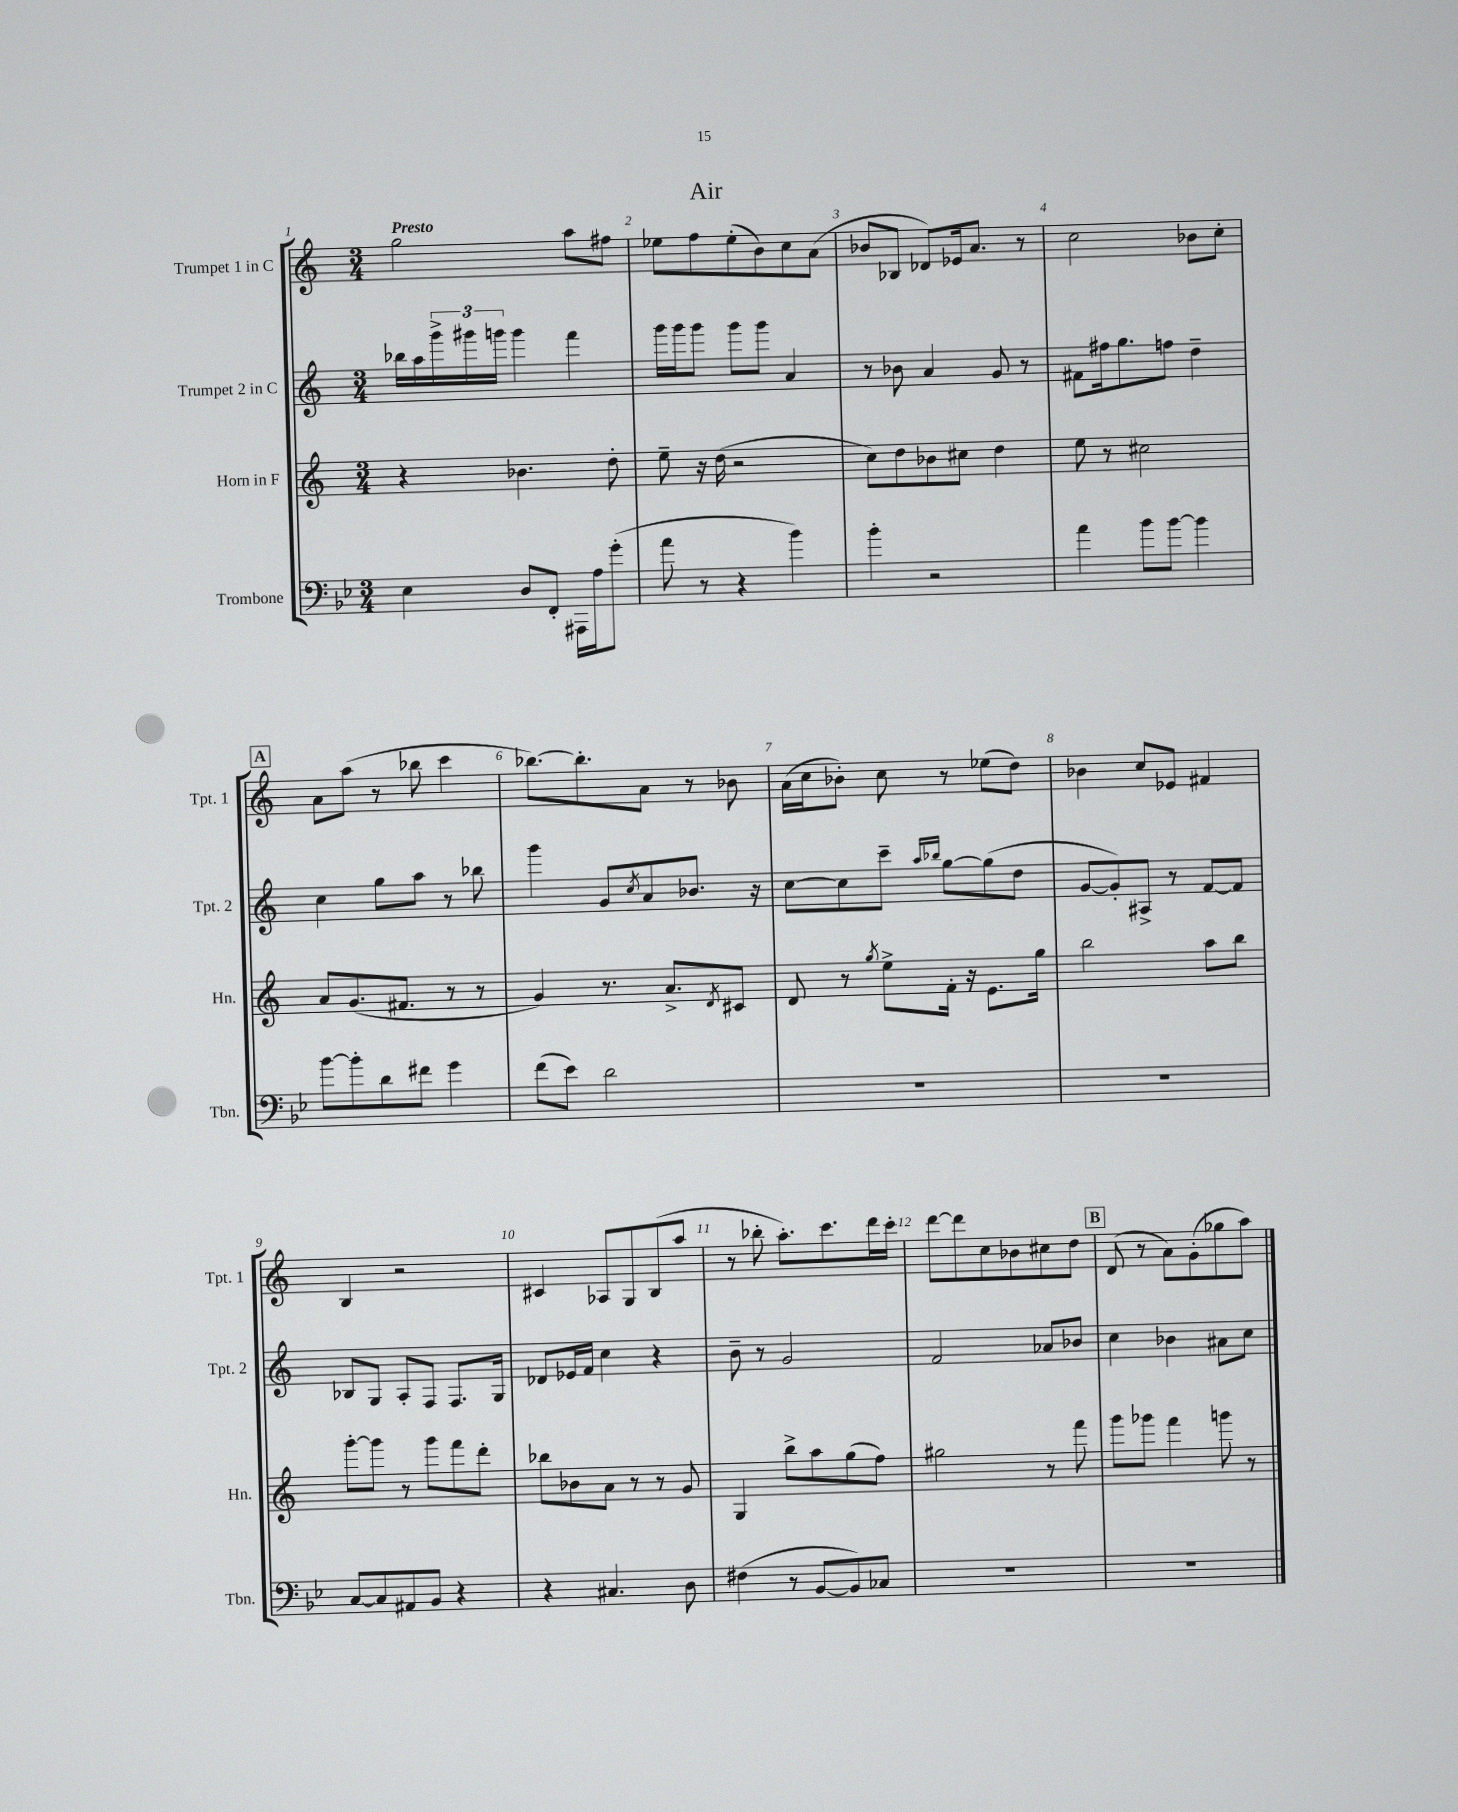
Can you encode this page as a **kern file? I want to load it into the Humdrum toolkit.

**kern	**kern	**kern	**kern
*part4	*part3	*part2	*part1
*staff4	*staff3	*staff2	*staff1
*I"Trombone	*I"Horn in F	*I"Trumpet 2 in C	*I"Trumpet 1 in C
*I'Tbn.	*I'Hn.	*I'Tpt. 2	*I'Tpt. 1
*clefF4	*clefG2	*clefG2	*clefG2
*k[b-e-]	*k[]	*k[]	*k[]
*M3/4	*M3/4	*M3/4	*M3/4
=1	=1	=1	=1
!	!	!	!LO:TX:a:B:t=Presto
4E-\	4r	16bb-X\LL	2gg\
.	.	16aa\	.
.	.	24ggg^\	.
.	.	24ggg#X\	.
.	.	24gggn\JJ	.
8D/L	4.b-X\	4ggg\	.
8FF'/J	.	.	.
16AAA#X\LL	.	4fff\	8aa\L
16A\J	.	.	.
(8g'\J	8dd'\	.	8ff#X\J
=2	=2	=2	=2
8a\	8ee~\	16ggg\LL	8ee-X\L
.	.	16ggg\J	.
8r	16r	8ggg\J	8ff\
.	(16dd\	.	.
4r	2r	8ggg\L	(8ee-'\
.	.	8ggg\J	8b\)
4b-\)	.	4a/	8cc\
.	.	.	(8a\J
=3	=3	=3	=3
4b-'\	8cc\L)	8r	8b-X/L
.	8dd\	8b-X\	8B-X/J
2r	8b-X\	4a/	8d-X/L)
.	8cc#X\J	.	16e-X/k
.	.	.	8.a/J
.	4dd\	8g/	.
.	.	8r	8r
=4	=4	=4	=4
4a\	8ee\	8f#X\L	2cc\
.	8r	16ff#X\k	.
.	.	8.gg\	.
8b-\L	2cc#X\	.	.
[8b-\J	.	8ffn\J	.
4b-\]	.	4dd~\	8b-X\L
.	.	.	8cc'\J
!!LO:LB:g=z
!!LO:REH:place=s1:t=A
=5	=5	=5	=5
[8b-\L	8a/L	4cc\	8a\L
8b-'\]	(8.g/	.	(8aa\J
8d\	.	8gg\L	8r
.	8.f#X/J	.	.
8f#X\J	.	8aa\J	8bb-X\
4g\	8r	8r	4ccc\
.	8r	8bb-X\	.
=6	=6	=6	=6
(8f\L	4g/)	4ggg\	[8.bb-X\L)
8e-\J)	.	.	.
.	.	.	8.bb-'\]
2d\	8.r	8g/L	.
.	.	8qcc/	.
.	.	8a/	8a\J
.	8.a^/L	.	.
.	.	8.b-X/J	8r
.	8qd/	.	.
.	8c#X/J	.	8b-X\
.	.	16r	.
=7	=7	=7	=7
2.r	8d/	[8cc\L	(16a\LL
.	.	.	16cc\J
.	8r	8cc\]	8b-X'\J)
.	8qgg/	.	.
.	8ee^\L	8ccc~\J	8cc\
.	.	16qqaa/LL	.
.	.	16qqbb-X/JJ	.
.	16f'\Jk	[8gg\L	8r
.	16r	.	.
.	8.e\L	(8gg\]	(8ee-X\L
.	.	8dd\J	8dd\J)
.	16gg\Jk	.	.
=8	=8	=8	=8
2.r	2bb\	[8g/L	4b-X\
.	.	8g'/])	.
.	.	8A#X^/J	8cc/L
.	.	8r	8e-X/J
.	8aa\L	[8f/L	4f#X/
.	8bb\J	8f/J]	.
!!LO:LB:g=z
=9	=9	=9	=9
[8C/L	[8ggg'\L	8B-X/L	4B/
8C/]	8ggg\J]	8G/J	.
8AA#X/	8r	8A'/L	2r
8BB-/J	8ggg\L	8F/J	.
4r	8fff\	8.F/L	.
.	8ddd'\J	.	.
.	.	16G/Jk	.
=10	=10	=10	=10
4r	8bb-X\L	8d-X/L	4c#X/
.	8b-X\	16e-X/L	.
.	.	16f/JJ	.
4.C#X/	8a\J	4cc\	8A-X/L
.	8r	.	8G/
.	8r	4r	(8B/
8D\	8g/	.	8aa/J
=11	=11	=11	=11
(4F#X\	4G/	8b~\	8r
.	.	8r	8bb-X'\
8r	8bb^\L	2g/	8.aa'\L)
[8BB-/L	8aa\	.	.
.	.	.	8.ccc\
8BB-/])	(8gg\	.	.
8C-X/J	8ff\J)	.	16ddd\L
.	.	.	16ccc'\JJ
=12	=12	=12	=12
2.r	2gg#X\	2f/	[8ddd\L
.	.	.	8ddd\]
.	.	.	8cc\
.	.	.	8b-X\
.	8r	8a-X/L	8cc#X\
.	8fff\	8b-X/J	8dd\J
!!LO:REH:place=s1:t=B
=13	=13	=13	=13
2.r	8ggg\L	4cc\	(8d/
.	8ggg-X\J	.	8r
.	4fff\	4b-X\	8a\L)
.	.	.	(8g'\
.	8gggn\	8a#X\L	8gg-X\
.	8r	8cc\J	8aa\J)
==	==	==	==
*-	*-	*-	*-
